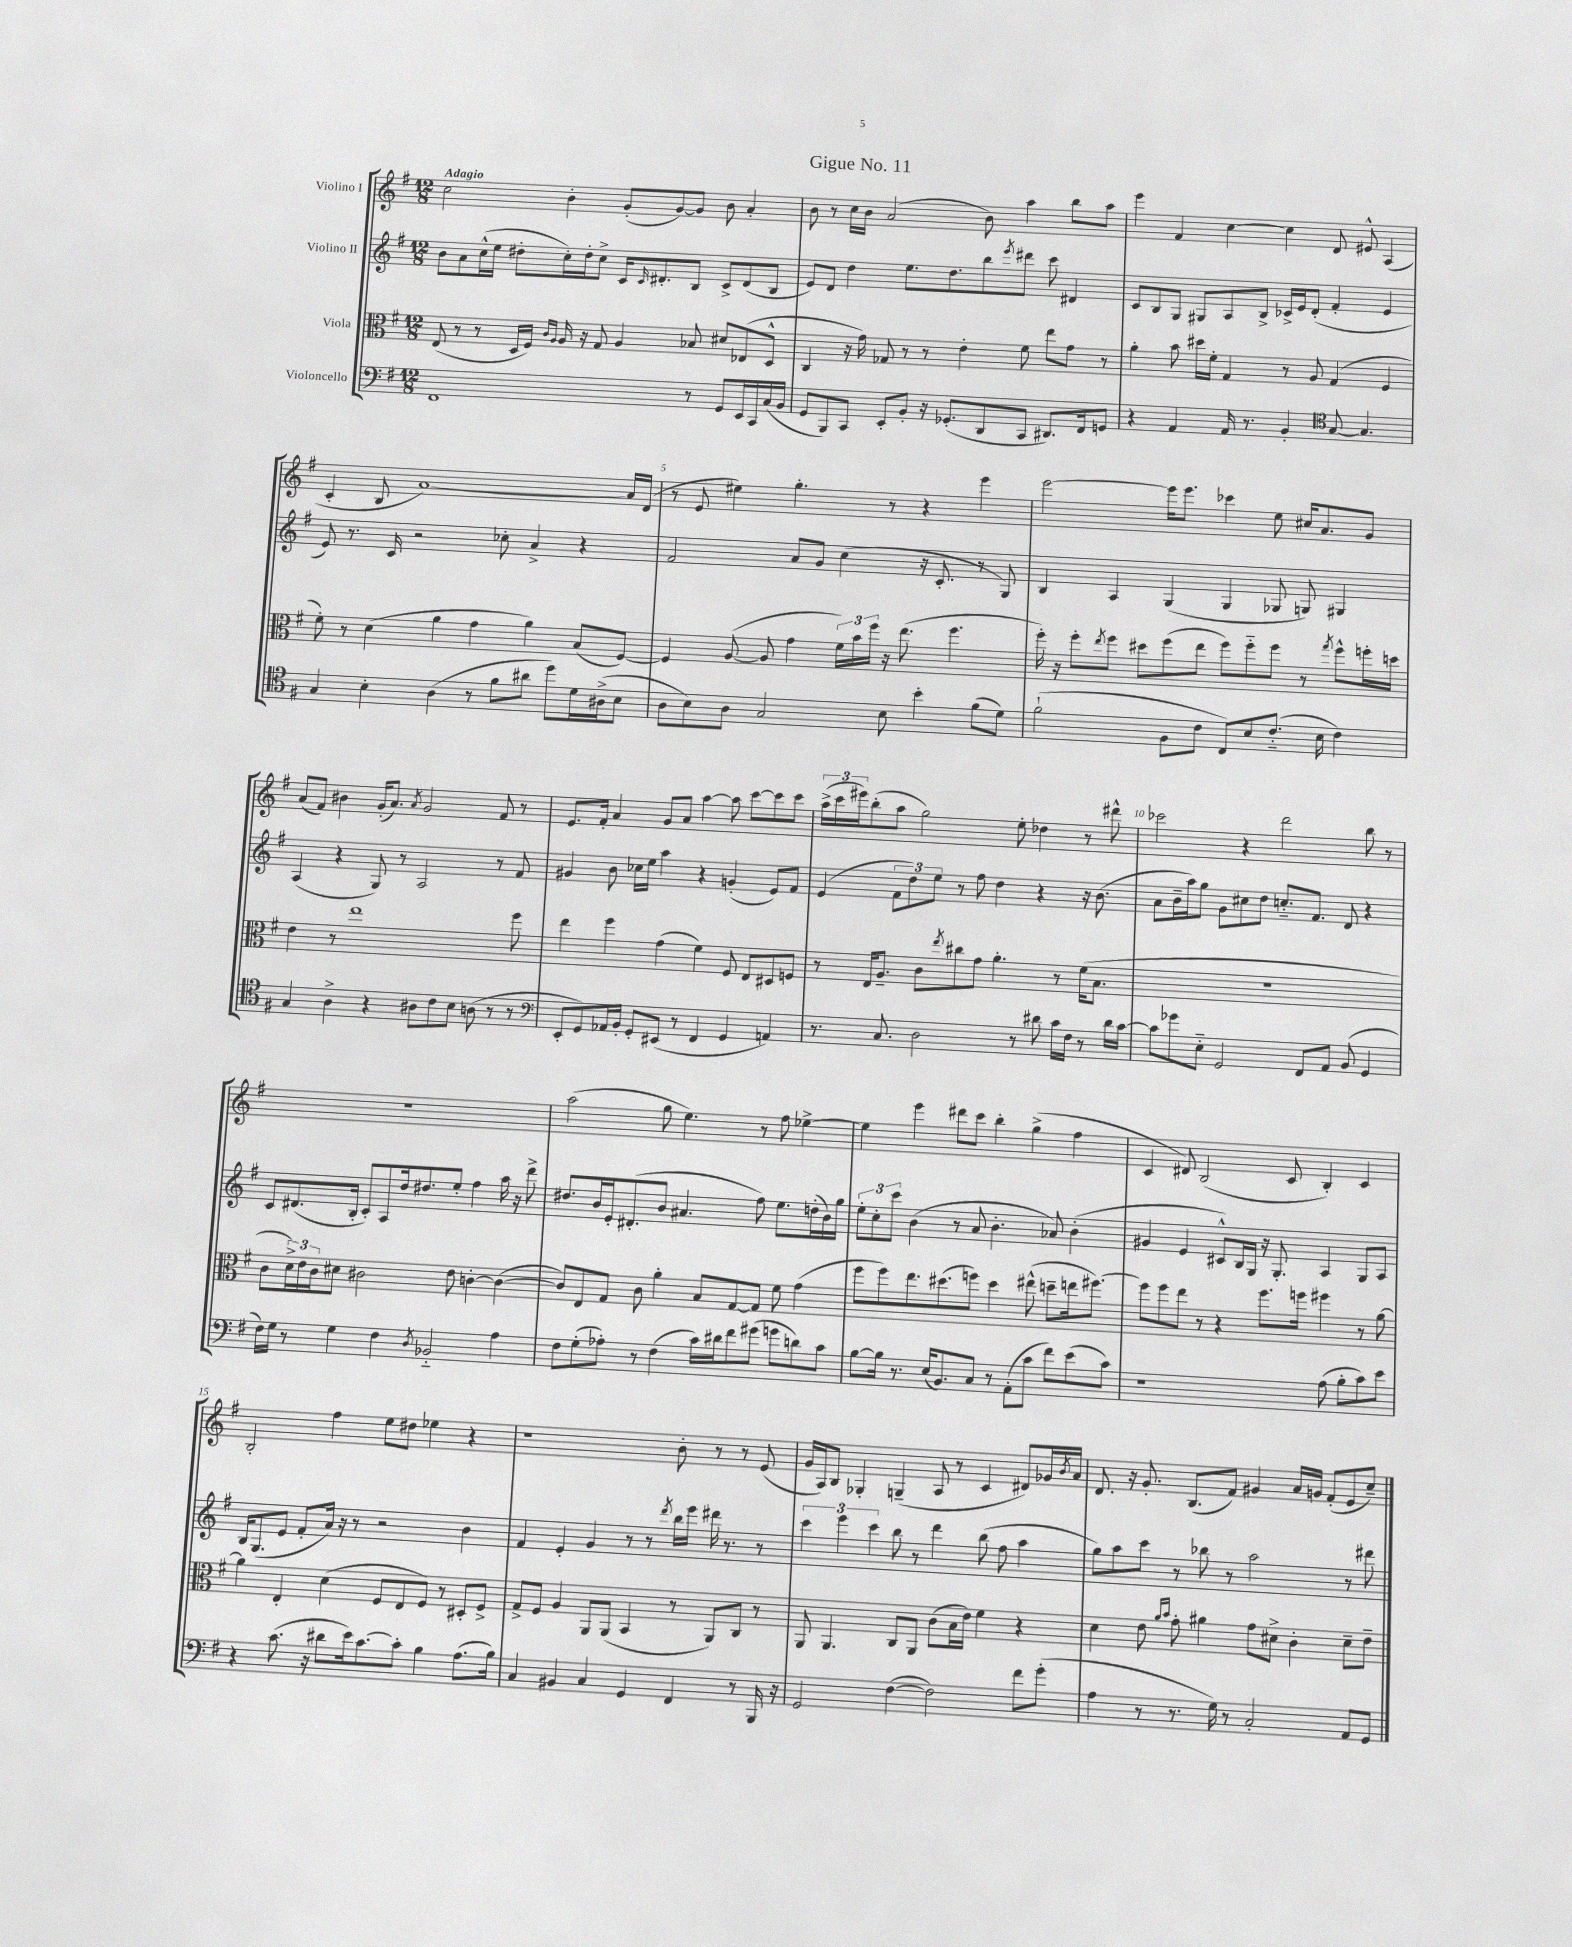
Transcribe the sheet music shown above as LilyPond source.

\header { title = "Gigue No. 11" }
<<
\new StaffGroup <<
\new Staff = "s0" \with { instrumentName = "Violino I" } {
    \clef treble \key g \major \numericTimeSignature \time 12/8 \tempo "Adagio"
    c''2 b'4-. g'8-.( g'8~) g'8 b'8 a'4-. |
    b'8 r8 c''16 b'16 a'2( b'8) a''4 b''8 a''8 |
    e'''4 fis'4 c''4~ c''4 d'8 eis'8-^ a4( |
    c'4-. b8 a'1~) a'16 d'16( |
    r8 e'8 eis''4) g''4.-. r8 r4 e'''4 |
    e'''2~ e'''16 e'''8. ces'''4 e''8 cis''16 a'8. g'8 |
    a'8( fis'8) bis'4 g'16-.( a'8.) \acciaccatura { a'8 } g'2 fis'8 r8 |
    e'8. fis'16-. a'4 g'8 a'8 a''4~ a''8 c'''8~ c'''8 c'''8 |
    \tuplet 3/2 { a''16->( c'''16 eis'''16) } b''8-.( a''8 g''2) e''8-. des''4 r8 dis'''8-^ |
    ces'''2 r4 d'''2 b''8 r8 |
    R1. |
    a''2( g''8 e''4.) r8 fis''8 ees''4~-> |
    ees''4 e'''4 dis'''8 c'''8 b''4-. g''4->( fis''4 |
    c'4 dis'8) b2( c'8 b4-.) c'4 |
    b2-. fis''4 e''8 dis''8 ees''4 r4 |
    r1 b'8-. r8 r8 e'8( |
    g'16 a16) b8 ges4-. g4--( a8 r8 c'4 dis'8) ges'16 \acciaccatura { b'8 } a'16 |
    d'8. r16 g'8.-. b8.( fis'8) gis'4 a'16 g'16 fis'8-.( e'8 c''8--) \bar "|." |
}
\new Staff = "s1" \with { instrumentName = "Violino II" } {
    \clef treble \key g \major \numericTimeSignature \time 12/8
    b'8 a'8 c''16-^( e''16 dis''8-. c''16-.) dis''16-. c''8-> c'16 \grace { c'16 } dis'8.-. b8 c'8-> dis'8( b8 |
    e'8) d'8 d''4 e''8. d''8. b''8 \acciaccatura { e'''8 } dis'''8 c'''8 dis'4 |
    c'8 b8 g8 gis8 a8 b8-> ces'16-> e'16 d'8-.( fis'4-. e'4 |
    e'8) r8. c'16 r2 ces''8-. a'4-> r4 |
    fis'2 a'8 g'8 c''4( r16 c'8.-. r8 g8) |
    b4 a4 g4( g4 ges8 g8) gis4 |
    a4( r4 g8) r8 a2 r8 fis'8 |
    gis'4 b'8 ces''16 e''16 a''4 r4 g'4-.( e'8) fis'8 |
    e'4( \tuplet 3/2 { fis'8 d''8) e''8 } r8 fis''8 d''4 r4 r16 b'8.( |
    a'8 b'16-- a''16) g''8 g'8 cis''8 d''8 c''8.-_ fis'8. d'8 r4 |
    c'8 dis'8.( b16-. c'8-.) a8 d''16 dis''8. e''8-. fis''4 a''16 r16 d'''8-> |
    dis''8. b'16 e'16-. dis'8.-.( b'8 ais'4. fis''8) e''8. d''16-.( b'16) g''16 |
    \tuplet 3/2 { e''8-. c''8-. c'''8 } b'4( r8 a'8 b'4.-. aes'8) b'4-.( |
    gis'4 e'4 cis'8-^) b16 g16 r16 g8.-. a4 g8 a8 |
    b16 g8.( e'8 fis'8-. a'16) r16 r8 r2 b'4 |
    fis'4 e'4-. g'4 r8 r8 \acciaccatura { d'''8 } b''16 e'''16 dis'''16 r8. r8 |
    \tuplet 3/2 { c'''4 e'''4 c'''4 } b''8 r8 d'''4 b''8( fis''8 a''4 |
    g''8) a''8 c'''8 r8 bes''8 r8 a''2 r8 dis'''8 \bar "|." |
}
\new Staff = "s2" \with { instrumentName = "Viola" } {
    \clef alto \key g \major \numericTimeSignature \time 12/8
    e8( r8 r8 d16 fis16) \grace { c'16 a16 } a16 r16 g8 a4 bes8 dis'8 ees8( d8-^ |
    c4 r16 g'16) ges8 r8 r8 e'4-. fis'8 e''8 g'8 r8 |
    a'4-. b'8 dis''16 fis'16-. g4 r8 a8 g4( fis4 |
    fis'8-.) r8 d'4( a'4 g'4 a'4) b8( fis8~) |
    fis4 a8~( a8 g'4 \tuplet 3/2 { fis'16) b'16 fis''16 } r16 e''8.( fis''4. |
    fis''16-.) r16 fis''8-. \acciaccatura { e''8 } fis''8 dis''8 fis''8( e''8 fis''8) fis''8-_ fis''8 r8 \acciaccatura { g''8 } fis''8-^ f''16-. d''16 |
    e'4 r8 e''1 fis''8 |
    e''4 fis''4 g'4( fis'4) fis8 e8 dis8 f8 |
    r8 e16 a8.-- c'8 \acciaccatura { e''8 } cis''8 g'8 a'4.-. r8 fis'16( b8. |
    R1. |
    c'8 \tuplet 3/2 { d'16->) e'16 c'16 } dis'8 cis'2 e'8 c'4~-. c'4~( |
    c'8) e8 g8 c'8 a'4-. b8 g8~ g8 fis'8 g'4( |
    fis''8 fis''8) e''8. dis''8.( f''8) dis''4 eis''8-^( d''8-- e''16 fis''8.~) |
    fis''8 fis''8 e''8 r8 r4 fis''8. f''16 fis''4 r8 a'8~ |
    a'4 e4-. d'4( fis8 e8 fis8) r8 dis8-. fis8-> |
    g8-> fis8 a4 a,8 a,8( b,4 r8 a,8) c8 r8 |
    a,8 a,4. c8 a,8 c'8( b16 e'16) fis'4 r4 |
    d'4 e'8 \grace { a'16 b'16 } g'8-. ais'4 g'8 dis'8-> c'4-. dis'8-- e'8-- \bar "|." |
}
\new Staff = "s3" \with { instrumentName = "Violoncello" } {
    \clef bass \key g \major \numericTimeSignature \time 12/8
    fis,1 r8 g,8 e,16 c,16 c16( b,16 |
    g,8 b,,8) c,8 e,8-. b,8-. r16 ges,8.-.( d,8 c,8 dis,8.) fis,16 g,8 |
    r4 a,4 a,16 r8. b,4-. \clef tenor g8~ g4. |
    g4 b4-. a4( r8 fis'8 ais'8 d''8) d'16 ais16->( b8 |
    a8 b8) a8 g2 b8 b'4-. fis'8( d'8) |
    fis'2-!( fis8 c'8 c8) b8 c'8.-_( b16 c'4) |
    g4 a4-> r4 ais8 c'8 b8 a8( r8 r8 |
    \clef bass e,8-. g,8) aes,16 b,16-. g,8-. eis,8( r8 fis,4 g,4 a,4) |
    r8. c8. d2 r8 dis'8 c'16 fis16 r8 dis'16 c'16~ |
    c'8 ges'8 e8-_ g,2 fis,8 a,8 b,8( g,4 |
    fis16) g16 r8 g4 fis4 \acciaccatura { d8 } bes,2-_ a4 |
    fis8 g8-.( aes8-.) r8 fis4( c'16) dis'16 fis'8 gis'8( g'8 d'8) c'8 |
    b8~ b16 r8. e16( b,8.) c8 r8 a,8-.( c'8 fis'8) e'8( c'8) |
    r1 a8( b8-. c'8) e'8 |
    r4 c'8.( r16 dis'8 e'16) c'8.~ c'8-. b4 a8.( b16) |
    c4 bis,4 c4 g,4 fis,4 r8 b,,16 r16 |
    g,2 fis4~( fis2) fis'8 g'8-.( |
    a4 r8 r8. g16) r8 c2-. a,8 g,8 \bar "|." |
}
>>
>>
\layout { \context { \Score \override BarNumber.break-visibility = ##(#f #t #t) barNumberVisibility = #(every-nth-bar-number-visible 5) } }
